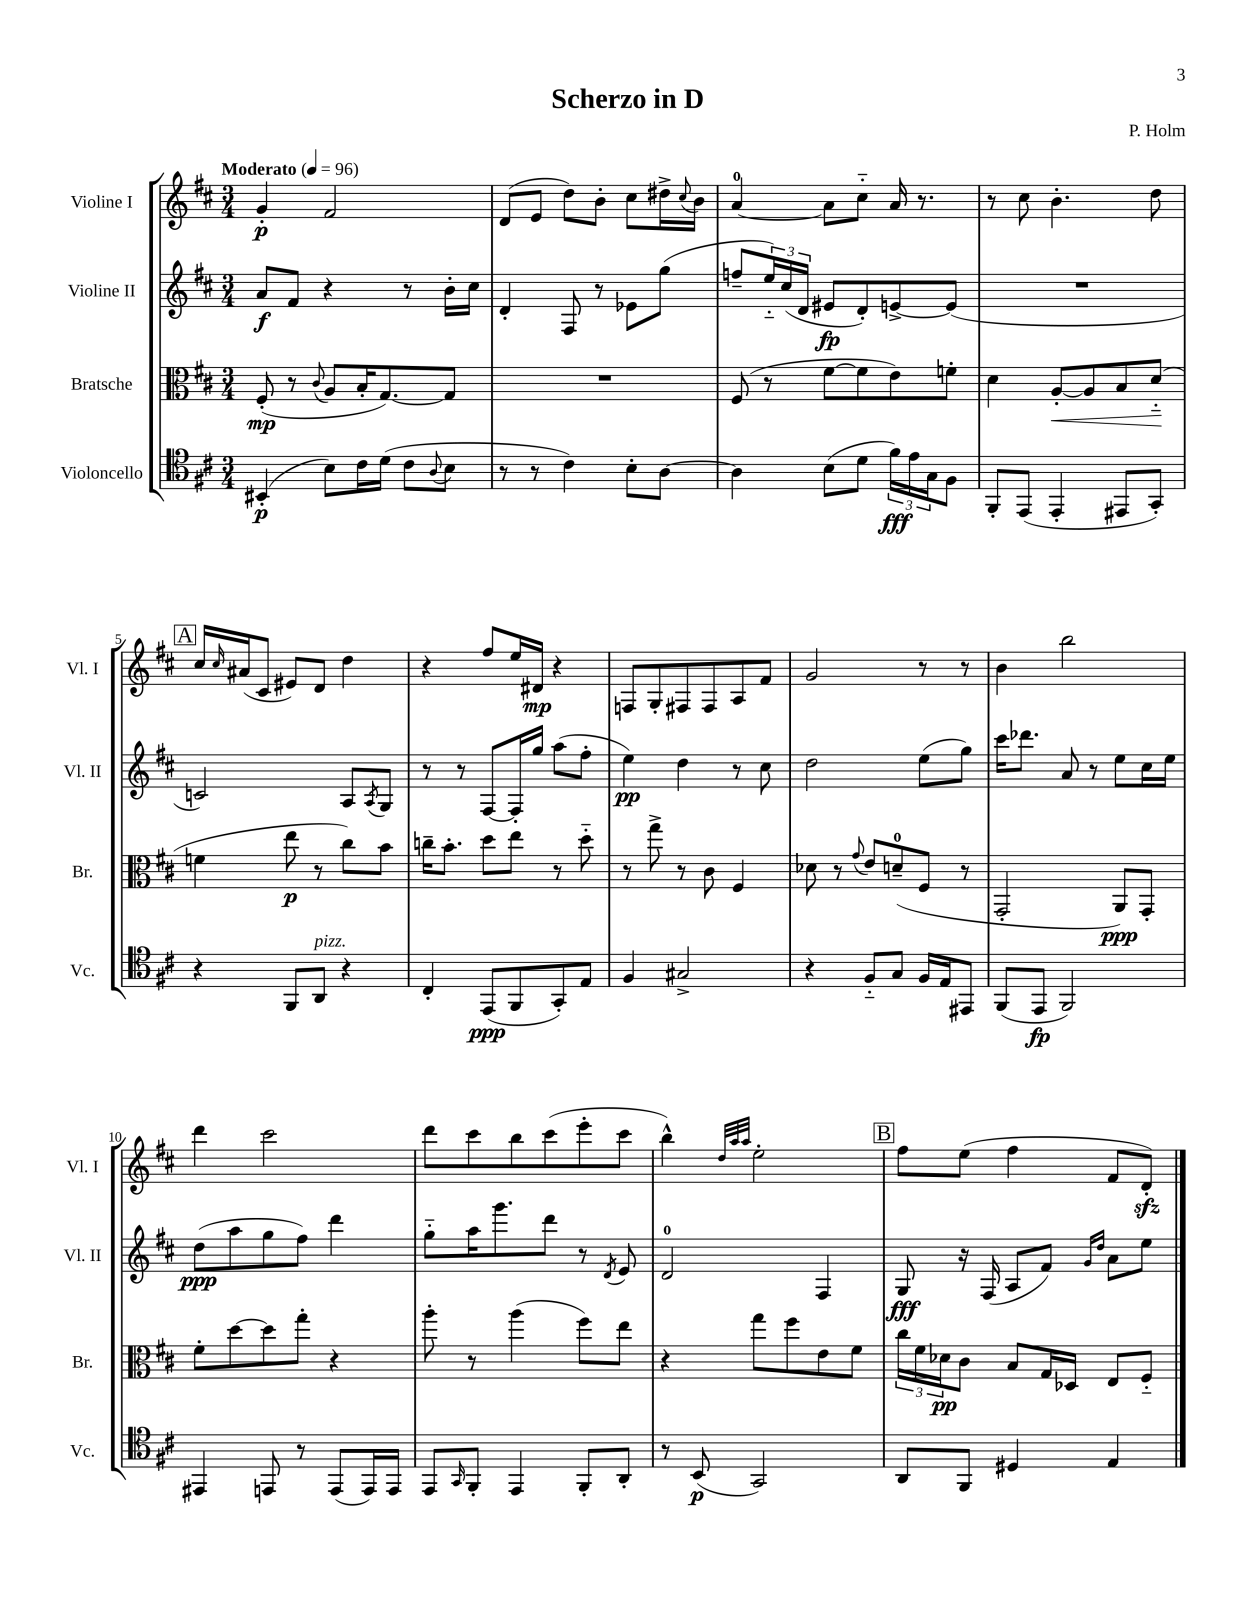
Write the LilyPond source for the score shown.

\header { title = "Scherzo in D" composer = "P. Holm" }
<<
\new StaffGroup <<
\new Staff = "s0" \with { instrumentName = "Violine I" shortInstrumentName = "Vl. I" } {
    \clef treble \key d \major \numericTimeSignature \time 3/4 \tempo "Moderato" 4 = 96
    g'4-.\p fis'2 |
    d'8( e'8 d''8) b'8-. cis''8 dis''16-> \appoggiatura { cis''8 } b'16 |
    a'4-0~ a'8 cis''8-_ a'16 r8. |
    r8 cis''8 b'4.-. d''8 |
    \mark \markup { \box "A" } cis''16 \grace { cis''16 } ais'16( cis'8 eis'8) d'8 d''4 |
    r4 fis''8 e''16 dis'16\mp r4 |
    f8 g8-. fis8 fis8 a8 fis'8 |
    g'2 r8 r8 |
    b'4 b''2 |
    d'''4 cis'''2 |
    d'''8 cis'''8 b''8 cis'''8( e'''8-. cis'''8 |
    b''4-^) \grace { d''32 a''32 a''32 } e''2-. |
    \mark \markup { \box "B" } fis''8 e''8( fis''4 fis'8 d'8-.\sfz) \bar "|." |
}
\new Staff = "s1" \with { instrumentName = "Violine II" shortInstrumentName = "Vl. II" } {
    \clef treble \key d \major \numericTimeSignature \time 3/4
    a'8\f fis'8 r4 r8 b'16-. cis''16 |
    d'4-. fis8 r8 ees'8 g''8( |
    f''8-- \tuplet 3/2 { e''16-_) cis''16( d'16 } eis'8\fp d'8-.) e'8~-> e'8( |
    R2. |
    \mark \markup { \box "A" } c'2) a8 \acciaccatura { a8 } g8 |
    r8 r8 fis8~ fis16-. g''16 a''8( fis''8-. |
    e''4\pp) d''4 r8 cis''8 |
    d''2 e''8( g''8) |
    cis'''16 des'''8. a'8 r8 e''8 cis''16 e''16 |
    d''8\ppp( a''8 g''8 fis''8) d'''4 |
    g''8-_ a''16 g'''8. d'''8 r8 \acciaccatura { d'8 } e'8 |
    d'2-0 fis4 |
    \mark \markup { \box "B" } g8\fff r16 fis16( a8 fis'8) \grace { g'16 d''16 } a'8 e''8 \bar "|." |
}
\new Staff = "s2" \with { instrumentName = "Bratsche" shortInstrumentName = "Br." } {
    \clef alto \key d \major \numericTimeSignature \time 3/4
    fis8-.\mp( r8 \appoggiatura { cis'8 } a8 b16-. g8.~) g8 |
    R2. |
    fis8( r8 fis'8~ fis'8 e'8) f'8-. |
    d'4 a8~-.\< a8 b8 d'8-_\!( |
    \mark \markup { \box "A" } f'4 e''8\p r8 cis''8) b'8 |
    c''16-- b'8.-. d''8 e''8 r8 d''8-_ |
    r8 g''8-> r8 cis'8 fis4 |
    des'8 r8 \appoggiatura { g'8 } e'8 d'8-0--( fis8 r8 |
    g,2-. a,8\ppp) g,8-. |
    fis'8-. d''8~ d''8 g''8-. r4 |
    a''8-. r8 a''4( fis''8) e''8 |
    r4 g''8 fis''8 e'8 fis'8 |
    \mark \markup { \box "B" } \tuplet 3/2 { cis''16 fis'16 des'16\pp } cis'8 b8 g16 des16 e8 fis8-_ \bar "|." |
}
\new Staff = "s3" \with { instrumentName = "Violoncello" shortInstrumentName = "Vc." } {
    \clef tenor \key d \major \numericTimeSignature \time 3/4
    bis,4-.\p( b8) cis'16 d'16( cis'8 \appoggiatura { a8 } b8 |
    r8 r8 cis'4) b8-. a8~ |
    a4 b8( d'8 \tuplet 3/2 { fis'16\fff) e'16 g16 } fis8 |
    fis,8-. e,8( e,4-. eis,8 g,8-.) |
    \mark \markup { \box "A" } r4 fis,8 a,8^\markup { \italic "pizz." } r4 |
    cis4-. e,8\ppp( fis,8 g,8-.) e8 |
    fis4 gis2-> |
    r4 fis8-_ g8 fis16 e16 eis,8 |
    fis,8( e,8\fp fis,2) |
    eis,4 e,8 r8 e,8( e,16) e,16 |
    e,8 \grace { g,16 } fis,8-. e,4 fis,8-. a,8-. |
    r8 b,8\p( g,2) |
    \mark \markup { \box "B" } a,8 fis,8 dis4 e4 \bar "|." |
}
>>
>>
